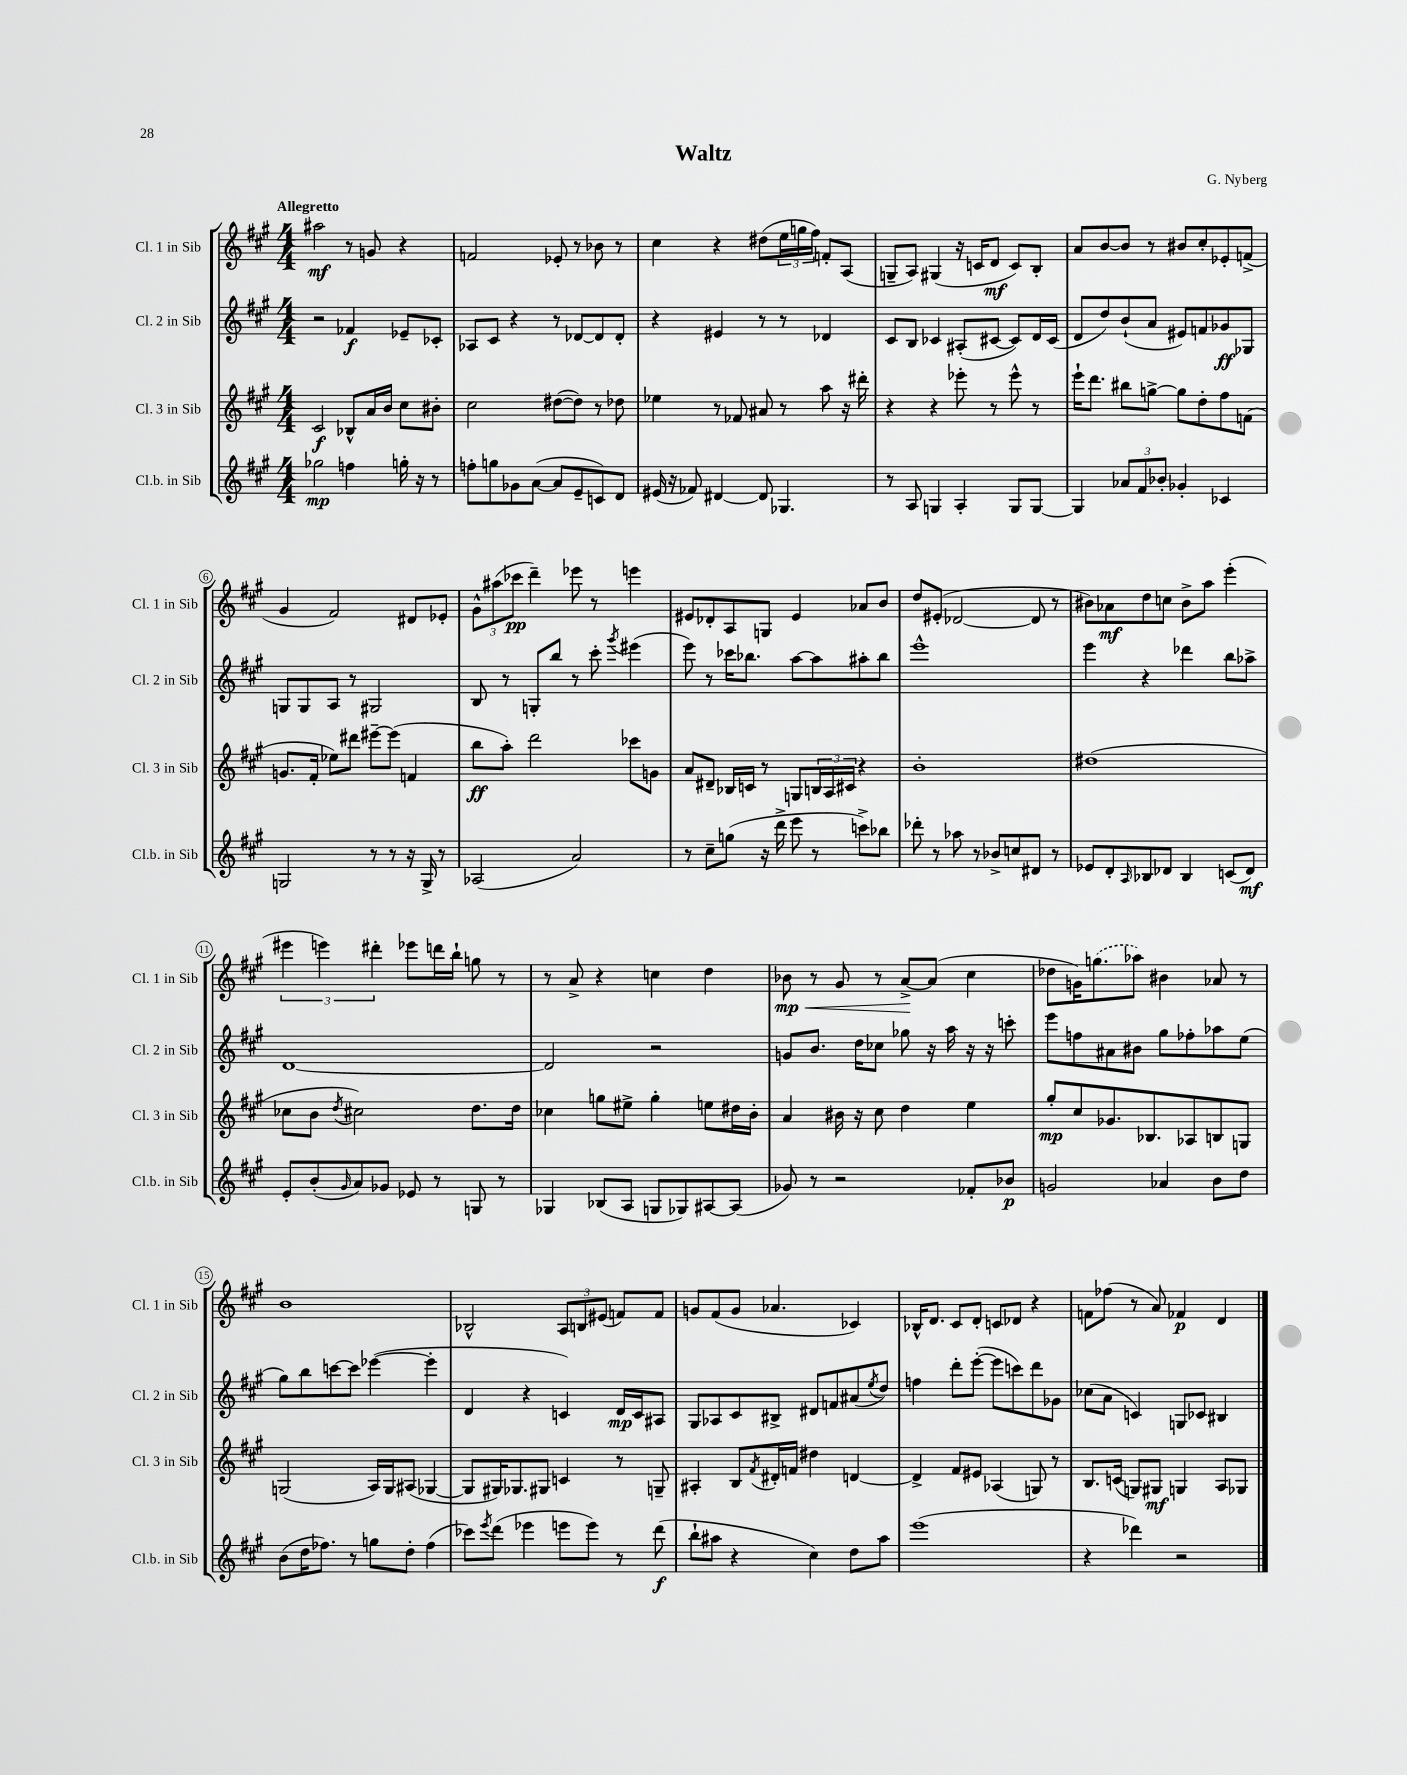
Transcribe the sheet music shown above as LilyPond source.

\header { title = "Waltz" composer = "G. Nyberg" }
<<
\new StaffGroup <<
\new Staff = "s0" \with { instrumentName = "Cl. 1 in Sib" shortInstrumentName = "Cl. 1 in Sib" } {
    \clef treble \key a \major \numericTimeSignature \time 4/4 \tempo "Allegretto"
    ais''2\mf r8 g'8 r4 |
    f'2 ees'8-. r8 bes'8 r8 |
    cis''4 r4 dis''8( \tuplet 3/2 { e''16 g''16 fis''16) } f'8-. a8( |
    g8-- a8) gis4( r16 c'16 d'8\mf c'8) b8-. |
    a'8 b'8~ b'8 r8 bis'8 cis''8-. ees'8-. f'8->( |
    gis'4 fis'2) dis'8 ees'8-. |
    \tuplet 3/2 { gis'8-^ ais''8( ces'''8\pp } d'''4--) ees'''8 r8 e'''4 |
    eis'8 des'8-. a8 g8 eis'4 aes'8 b'8 |
    d''8 eis'8-.( des'2~ des'8 r8 |
    bis'8) aes'8\mf d''8 c''8 bis'8-> a''8 e'''4-.( |
    \tuplet 3/2 { eis'''4 e'''4) dis'''4-. } ees'''8 d'''16 b''16-! g''8 r8 |
    r8 a'8-> r4 c''4 d''4 |
    bes'8\mp\< r8 gis'8 r8 a'8~->\! a'8( cis''4 |
    des''8 g'16) \once \slurDashed g''8.( aes''8) bis'4 aes'8 r8 |
    b'1 |
    bes2-^ \tuplet 3/2 { a8 b8 eis'8( } f'8) f'8 |
    g'8 fis'8( g'8 aes'4. ces'4) |
    bes16-^ d'8. cis'8 d'8-. c'8 des'8 r4 |
    f'8 fes''8( r8 a'8) fes'4\p d'4 \bar "|." |
}
\new Staff = "s1" \with { instrumentName = "Cl. 2 in Sib" shortInstrumentName = "Cl. 2 in Sib" } {
    \clef treble \key a \major \numericTimeSignature \time 4/4
    r2 fes'4\f ees'8-- ces'8-. |
    aes8 cis'8 r4 r8 des'8~ des'8 des'8-. |
    r4 eis'4 r8 r8 des'4 |
    cis'8 b8 ces'4 ais8-.( cis'8~ cis'8) d'16 cis'16( |
    d'8 d''8) b'8-!( a'8 eis'8) f'8 ges'8\ff ges8 |
    g8 g8 a8 r8 gis2 |
    b8 r8 g8-. b''8 r8 cis'''8-. \acciaccatura { gis'''8 } eis'''4( |
    e'''8) r8 ces'''16 bes''8. a''8~ a''8 ais''8-. bes''8 |
    e'''1-^ |
    e'''4 r4 des'''4 b''8 aes''8-> |
    d'1~ |
    d'2 r2 |
    g'8 b'8. d''16 ces''8 ges''8 r16 a''16 r16 r16 c'''8-. |
    e'''8 f''8 ais'8 bis'8 gis''8 fes''8-. aes''8 e''8( |
    gis''8) b''8 c'''8~ c'''8 ees'''4~( ees'''4-. |
    d'4 r4 c'4) d'16\mp c'16 ais8 |
    gis8 aes8 cis'8 bis8-> dis'8 f'8 ais'8( \acciaccatura { e''8 } d''8) |
    f''4 d'''8-. e'''8~-.( e'''8 c'''8) d'''8 ges'8 |
    ces''8( a'8 c'4) g8 ces'8 bis4 \bar "|." |
}
\new Staff = "s2" \with { instrumentName = "Cl. 3 in Sib" shortInstrumentName = "Cl. 3 in Sib" } {
    \clef treble \key a \major \numericTimeSignature \time 4/4
    cis'2\f bes8-^ a'16 b'16 cis''8 bis'8-. |
    cis''2 dis''8~( dis''8) r8 des''8 |
    ees''4 r8 fes'8 ais'8 r8 a''8 r16 dis'''16-. |
    r4 r4 ees'''8-. r8 ees'''8-^ r8 |
    e'''16-! d'''8. bis''8 g''8~-> g''8 d''8-. fis''8 f'8( |
    g'8. fis'16-. ees''8) dis'''8 eis'''8~-- eis'''8( f'4 |
    b''8\ff a''8-.) d'''2 ces'''8 g'8 |
    a'8 dis'8-- bes16 c'16 r8 g8 \tuplet 3/2 { b16 a16 cis'16 } r4 |
    b'1-. |
    dis''1( |
    ces''8 b'8 \acciaccatura { d''8 } cis''2) d''8. d''16 |
    ces''4 g''8 eis''8-> g''4-. e''8 dis''16 b'16-. |
    a'4 bis'16 r16 cis''8 d''4 e''4 |
    gis''8-.\mp cis''8 ges'8. bes8. aes8 b8 g8 |
    g2( a16) g16 ais8( ges4~ |
    ges8 gis16) ges8. gis8 c'4 r8 g8-- |
    ais4-. b8 \acciaccatura { fis'8 } dis'16-. f'16 dis''4 d'4~ |
    d'4-> fis'8 eis'8 aes4( g8) r8 |
    b8. c'16( g8) gis8\mf g4 a8 ges8 \bar "|." |
}
\new Staff = "s3" \with { instrumentName = "Cl.b. in Sib" shortInstrumentName = "Cl.b. in Sib" } {
    \clef treble \key a \major \numericTimeSignature \time 4/4
    ges''2\mp f''4 g''16-. r16 r8 |
    f''8-. g''8 ges'8 a'8~( a'8 e'8-- c'8) d'8 |
    eis'16( r16 fes'8) dis'4~ dis'8 ges4. |
    r8 a8 g4 a4-. g8 g8~ |
    g4 \tuplet 3/2 { aes'8 fis'8 bes'8-. } ges'4-. ces'4 |
    g2 r8 r8 r16 g16-> r8 |
    aes2( a'2) |
    r8 cis''8-- g''8( r16 d'''16-> e'''8 r8 c'''8->) bes''8 |
    des'''8-. r8 aes''8 r8 bes'8-> c''8 dis'8 r8 |
    ees'8 d'8-. \grace { a16 } bes8 des'8 bes4 c'8( des'8\mf) |
    e'8-. b'8-.( \grace { gis'16 } a'8) ges'8 ees'8 r8 g8 r8 |
    ges4 bes8( a8 g8 ges8) ais8~ ais8( |
    ges'8) r8 r2 fes'8-. bes'8\p |
    g'2 aes'4 b'8 d''8 |
    b'8( d''16 fes''8.) r8 g''8 d''8-. fes''4( |
    ces'''8) \acciaccatura { e'''8 } d'''8( ees'''4 e'''8 e'''8) r8 d'''8\f( |
    b''8-! ais''8 r4 cis''4) d''8 ais''8 |
    e'''1( |
    r4 des'''4) r2 \bar "|." |
}
>>
>>
\layout { \context { \Score \override BarNumber.stencil = #(make-stencil-circler 0.1 0.3 ly:text-interface::print) } }
